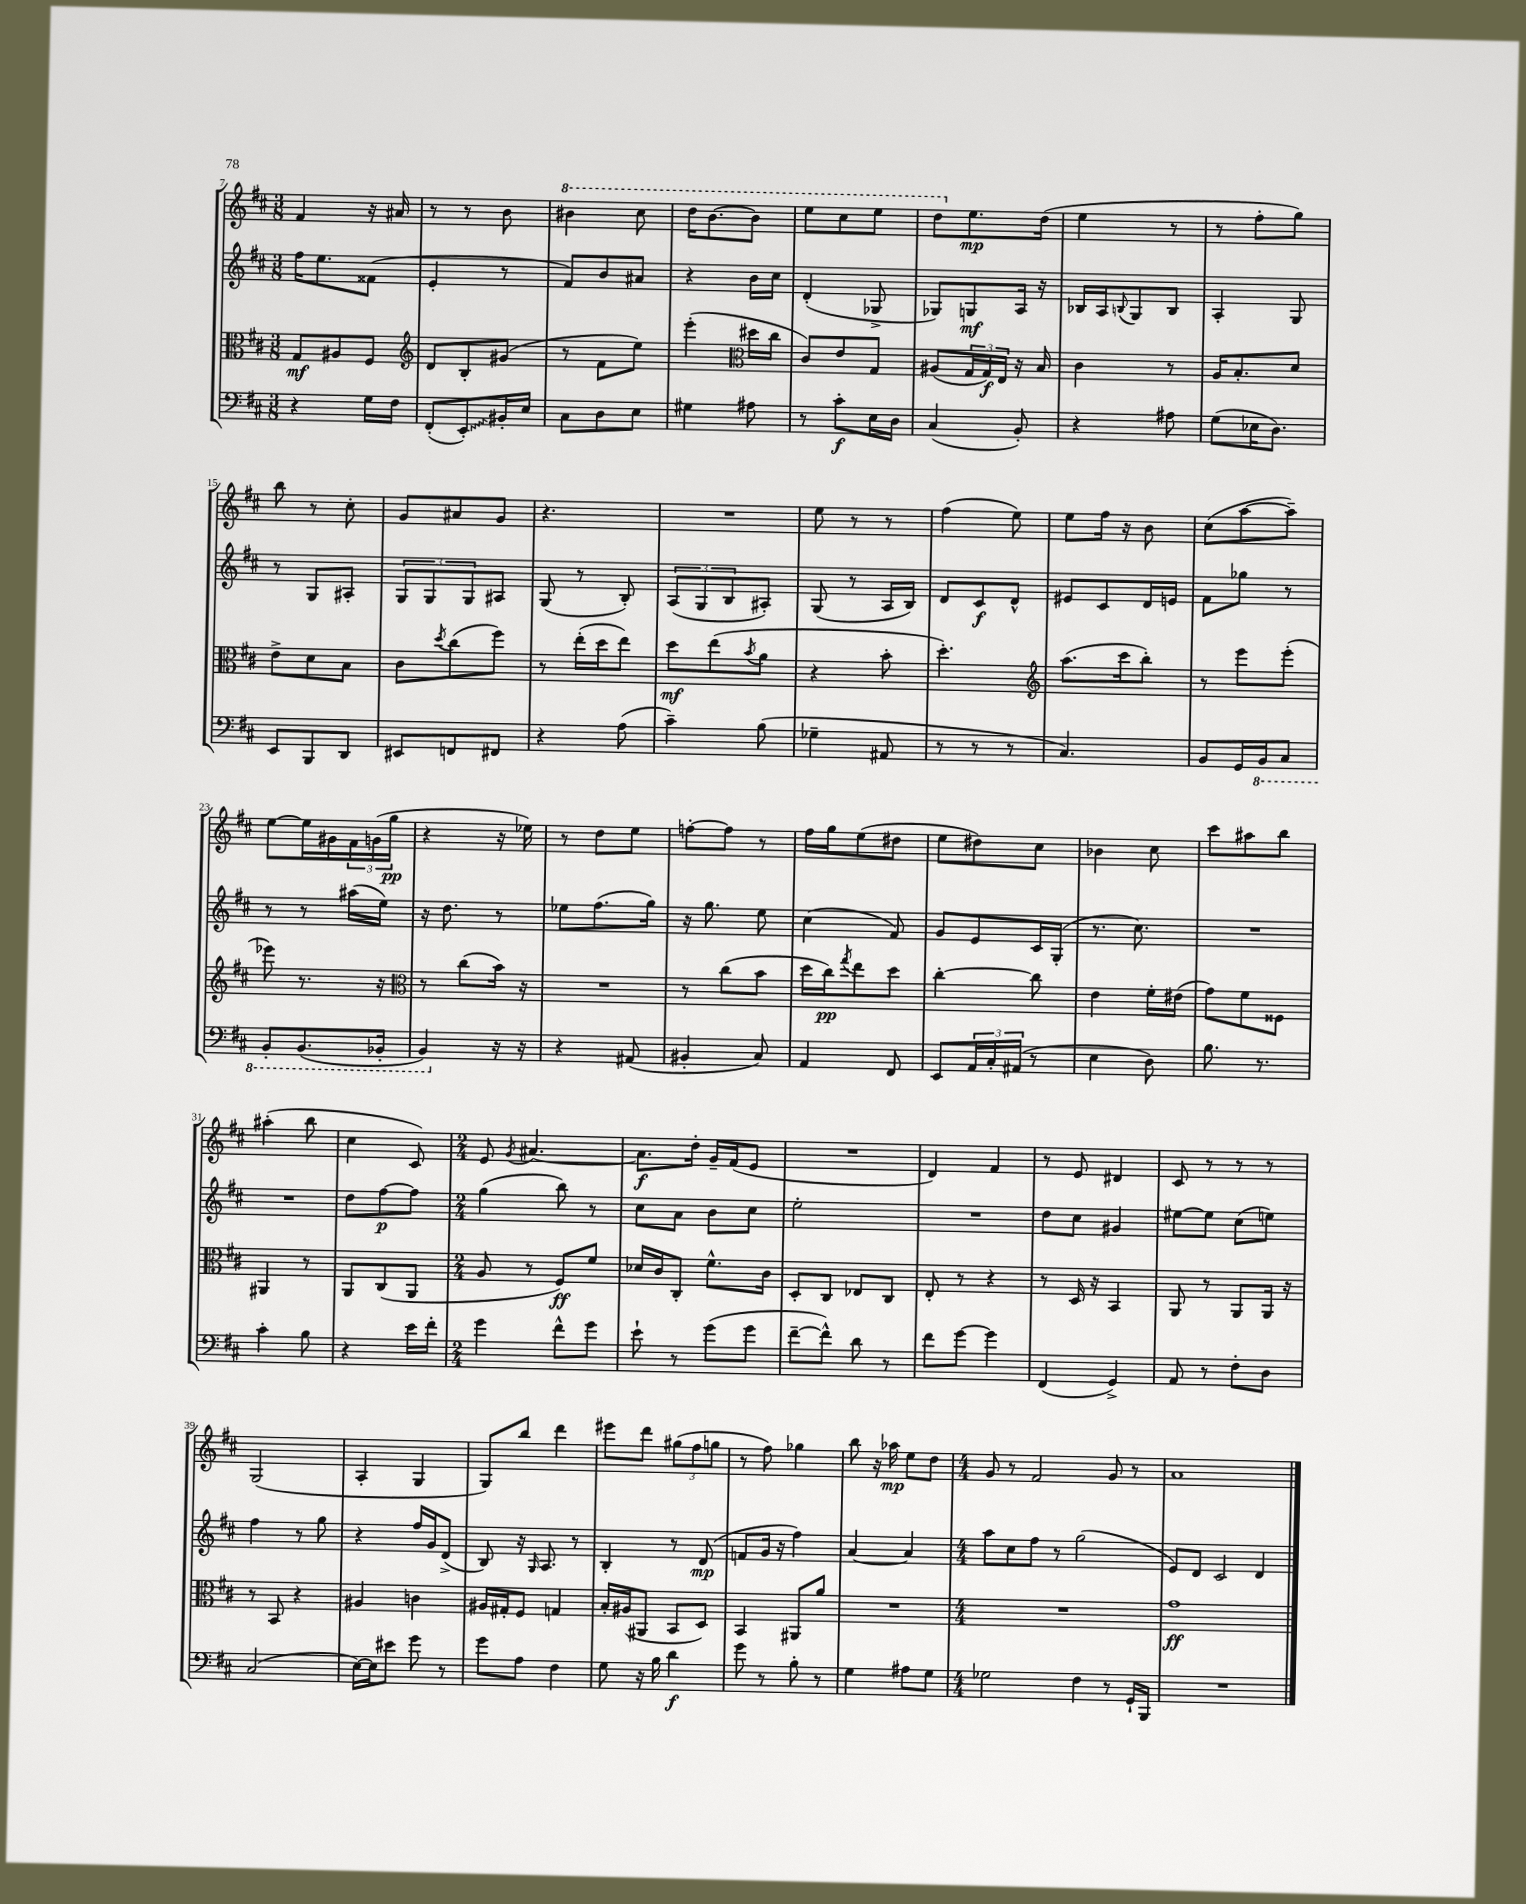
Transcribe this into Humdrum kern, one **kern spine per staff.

**kern	**kern	**kern	**kern
*staff4	*staff3	*staff2	*staff1
*clefF4	*clefC3	*clefG2	*clefG2
*k[f#c#]	*k[f#c#]	*k[f#c#]	*k[f#c#]
*M3/8	*M3/8	*M3/8	*M3/8
4r	8G	16ff#	4f#
.	.	8.ee	.
.	8A#	.	.
16G	8F#	(8f##	16r
16F#	.	.	16a#
=	=	=	=
*	*clefG2	*	*
(8FF#'	8d	4e'	8r
8EE')	8B'	.	8r
16BB#'	(8g#	8r	8b
16E	.	.	.
=	=	=	=
8C#	8r	8f#)	4bb#
8D	8f#	8b	.
8E	8ee)	8a#	8ccc#
=	=	=	=
4G#	(4eee'	4r	16ddd
.	.	.	[8.bb
*	*clefC3	*	*
8A#	16dd#	16b	8bb]
.	16cc#	16cc#	.
=	=	=	=
8r	8c#)	(4d'	8eee
8c#'	8e	.	8ccc#
16E	8G	8G-^	8eee
16D	.	.	.
=	=	=	=
(4C#	(8A#	8G-)	8ddd
.	24G	8G	8.ee
.	24G)	.	.
.	24E	.	.
8BB')	16r	16A	.
.	16B	16r	(16dd
=	=	=	=
4r	4c#	16B-	4ee
.	.	16A	.
.	.	8qqB	.
.	.	8G	.
8A#	8r	8B	8r
=	=	=	=
(8G	16A	4A'	8r
.	8.B'	.	.
16E-	.	.	8ff#'
8.D)	.	.	.
.	8d	8G	8gg)
=	=	=	=
8EE	8e^	8r	8bb
8BBB	8d	8G	8r
8DD	8B	8A#'	8cc#'
=	=	=	=
8EE#	8c#	12G	8g
.	.	12G	.
.	8qdd	.	.
8FF	(8cc#	.	8a#
.	.	12G	.
8FF#	8ff#)	8A#	8g
=	=	=	=
4r	8r	(8G	4.r
.	(16ee'	8r	.
.	16dd	.	.
(8A	8ee)	8B')	.
=	=	=	=
4c#~)	8dd	(12A	4.r
.	.	12G	.
.	(8ee	.	.
.	.	12B	.
.	8qb	.	.
(8B	8a	8A#')	.
=	=	=	=
4G-~	4r	(8G	8ee
.	.	8r	8r
8AA#	8b'	16A	8r
.	.	16B)	.
=	=	=	=
8r	4.dd')	8d	(4ff#
8r	.	8c#	.
8r	.	8d^^	8ee)
=	=	=	=
*	*clefG2	*	*
4.C#)	(8.aa	8e#	8ee
.	.	8c#	16ff#
.	16ccc#	.	16r
.	8bb')	16d	8b
.	.	16e	.
=	=	=	=
8BB	8r	8f#	(8cc#
16GG	8eee	8gg-	[8aa
16BBB	.	.	.
8CC#	(8eee'	8r	8aa~])
=	=	=	=
8BBB'	8eee-)	8r	[8ee
(8.BBB	8.r	8r	16ee]
.	.	.	16g#
.	.	(16aa#	24f#
.	.	.	(24g
16BBB-'	16r	16ee)	.
.	.	.	24gg
=	=	=	=
*	*clefC3	*	*
4BBB)	8r	16r	4r
.	.	8.dd	.
.	(8cc#	.	.
16r	16b)	8r	16r
16r	16r	.	16ee-)
=	=	=	=
4r	4.r	8ee-	8r
.	.	(8.ff#	8dd
(8AA#	.	.	8ee
.	.	16gg)	.
=	=	=	=
4BB#'	8r	16r	[8ff'
.	.	8.gg	.
.	(8cc#	.	8ff]
8C#)	8b	8ee	8r
=	=	=	=
4AA	16dd	(4cc#	16ff#
.	16cc#)	.	16gg
.	8qgg	.	.
.	8ee	.	(8ee
8FF#	8dd	8f#)	8dd#
=	=	=	=
8EE	[4cc#'	8g	8ee
24AA	.	8e	8dd#)
24C#'	.	.	.
(24AA#	.	.	.
8r	8cc#]	16c#	8cc#
.	.	(16G'	.
=	=	=	=
4E	4e	8.r	4b-
.	.	8.cc#)	.
8D)	16f#'	.	8cc#
.	(16e#	.	.
=	=	=	=
8.B	8g)	4.r	8ccc#
.	8f#	.	8aa#
8.r	.	.	.
.	8F##	.	8bb
=	=	=	=
4c#'	4AA#	4.r	(4aa#'
8B	8r	.	8bb
=	=	=	=
4r	8AA	8dd	4cc#
.	(8C#	[8ff#	.
16e	8AA	8ff#]	8c#)
16f#'	.	.	.
=	=	=	=
*M2/4	*M2/4	*M2/4	*M2/4
4g	8A	(4gg	8e
.	.	.	8qg
.	8r	.	[4.a#
8f#^^	8F#)	8bb)	.
8g	8f#	8r	.
=	=	=	=
8e`	16d-	8cc#	8.a#]
.	16c#	.	.
8r	8C#'	8a	.
.	.	.	16dd'
(8g	8.f#^^	8b	16g~
.	.	.	(16f#
8g	.	8cc#	8e
.	16c#	.	.
=	=	=	=
[8f#~	8D'	2ee'	2r
8f#^^])	8C#	.	.
8d	8E-	.	.
8r	8C#	.	.
=	=	=	=
8f#	8E'	2r	4d)
[8g	8r	.	.
4g]	4r	.	4f#
=	=	=	=
(4FF#	8r	8dd	8r
.	16D	8cc#	8e
.	16r	.	.
4GG^)	4BB	4g#	4d#
=	=	=	=
8AA	8AA	[8ee#	8c#
8r	8r	8ee#]	8r
8F#'	8AA	(8cc#	8r
8D	16AA	8ee)	8r
.	16r	.	.
=	=	=	=
(2C#	8r	4ff#	(2G
.	8BB	.	.
.	4r	8r	.
.	.	8gg	.
=	=	=	=
[16E)	4A#	4r	4A'
16E]	.	.	.
8e#	.	.	.
8g	4c	16ff#	4G
.	.	16g	.
8r	.	(8d^	.
=	=	=	=
8g	16A#	8B)	8G)
.	16G#'	.	.
8A	8F#	16r	8bb
.	.	16qqG	.
.	.	8.A	.
4F#	4G	.	4ddd
.	.	8r	.
=	=	=	=
8G	16B'	4B'	8eee#
.	(16A#	.	.
16r	8AA#	.	8ddd
16B	.	.	.
4d	8BB	8r	(12gg#
.	.	.	12ff#
.	8D)	(8d	.
.	.	.	12gg
=	=	=	=
8g	4BB	8f	8r
8r	.	16g	8ff#)
.	.	16r	.
8B'	8AA#	4ff#)	4gg-
8r	8a	.	.
=	=	=	=
4G	2r	[4a	8bb
.	.	.	16r
.	.	.	16aa-
8A#	.	4a]	8ee
8G	.	.	8dd
=	=	=	=
*M4/4	*M4/4	*M4/4	*M4/4
2G-	1r	8aa	8g
.	.	8cc#	8r
.	.	8ff#	2f#
.	.	8r	.
4F#	.	(2gg	.
8r	.	.	8g
16GG`	.	.	8r
16BBB	.	.	.
=	=	=	=
1r	1g	8e)	1a
.	.	8d	.
.	.	2c#	.
.	.	4d	.
==	==	==	==
*-	*-	*-	*-
